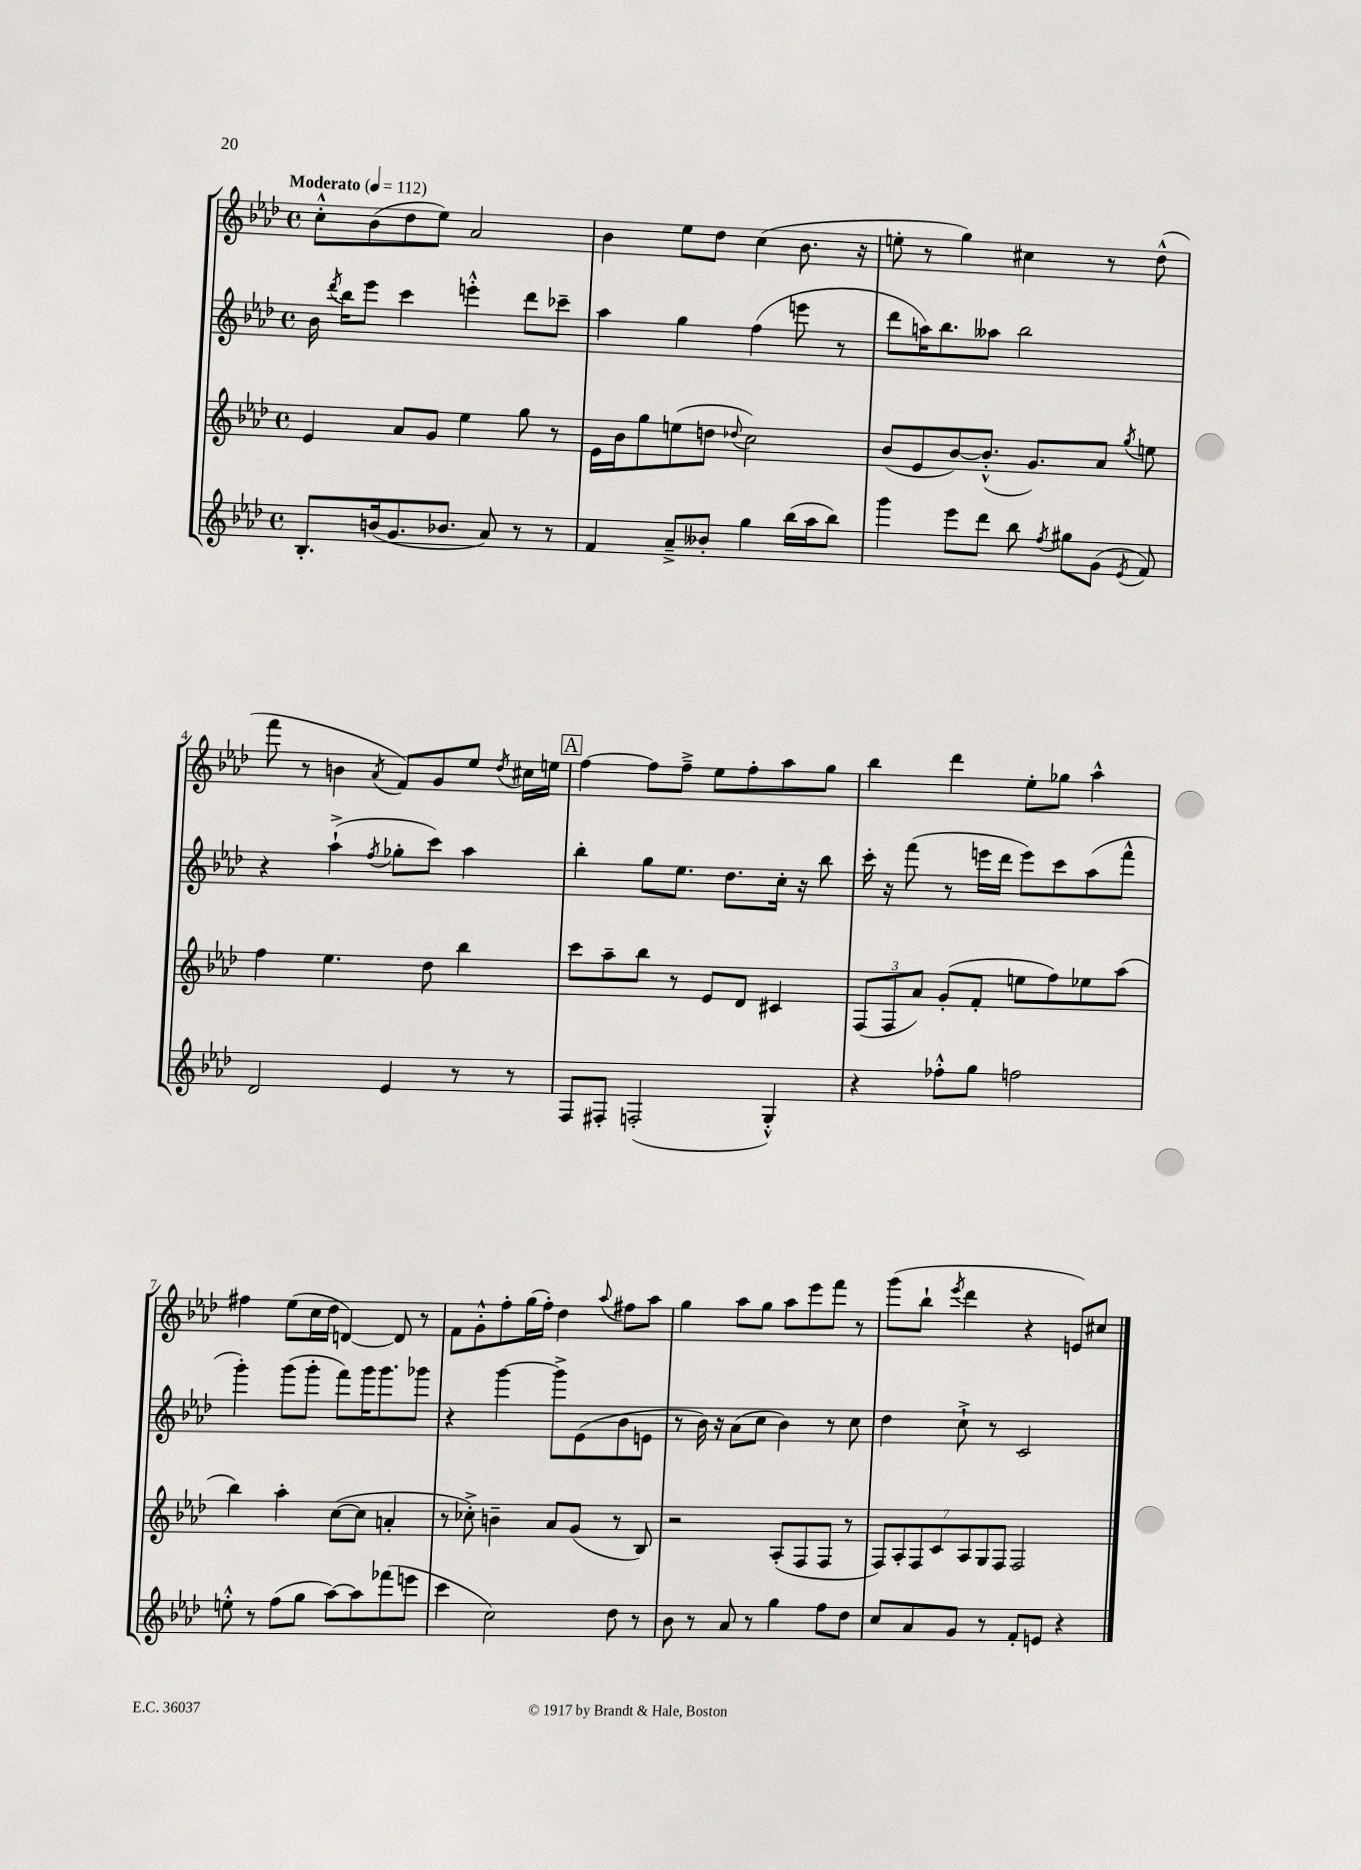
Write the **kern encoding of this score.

**kern	**kern	**kern	**kern
*staff4	*staff3	*staff2	*staff1
*clefG2	*clefG2	*clefG2	*clefG2
*k[b-e-a-d-]	*k[b-e-a-d-]	*k[b-e-a-d-]	*k[b-e-a-d-]
*M4/4	*M4/4	*M4/4	*M4/4
*met(c)	*met(c)	*met(c)	*met(c)
*MM112	*MM112	*MM112	*MM112
8.B-'	4e-	16b-	8cc'^^
.	.	8qddd-	.
.	.	16bb-	.
.	.	8eee-	(8b-
(16b	.	.	.
8.g	8a-	4ccc	8dd-
.	8g	.	8ee-)
8.b-	.	.	.
.	4ee-	4eee'^^	2a-
8a-)	.	.	.
8r	8gg	8ddd-	.
8r	8r	8ccc-~	.
=	=	=	=
4f	16e-	4aa-	4b-
.	16b-	.	.
.	8gg	.	.
8a-~^	(8ee	4gg	8ee-
8b--'	8dd	.	8dd-
.	8qqdd-	.	.
4gg	2cc)	(4ff	(4cc
(16bb-	.	8eee	8.b-
16aa-	.	.	.
8bb-)	.	8r	.
.	.	.	16r
=	=	=	=
4ggg	(8b-	8ddd-	8ee'
.	8e-	16aa)	8r
.	.	8.bb-	.
8eee-	[8b-)	.	4gg)
8ddd-	(8.b-'^^]	8aa--	.
8bb-	.	2bb-	4cc#
.	8.g)	.	.
8qff	.	.	.
8gg#	.	.	.
(8g	8a-	.	8r
8qe-	8qgg	.	.
8f)	8ee	.	(8dd-^^
=	=	=	=
2d-	4ff	4r	8fff
.	.	.	8r
.	4.ee-	(4aa-`^	4b
.	.	8qff	8qa-
4e-	.	8gg-'	8f)
.	8dd-	8ccc)	8g
8r	4bb-	4aa-	8ee-
.	.	.	8qdd-
8r	.	.	16cc#
.	.	.	16ee
=	=	=	=
8F	8ccc	4bb-'	[4ff
8F#'	8aa-~	.	.
(2F'	8bb-	8gg	8ff]
.	8r	8.ee-	8ff~^
.	8e-	.	8ee-
.	.	8.dd-	.
.	8d-	.	8ff'
4G'^^)	4c#	16cc'	8aa-
.	.	16r	.
.	.	8bb-	8gg
=	=	=	=
4r	(12F	16ccc'	4bb-
.	.	16r	.
.	12F	.	.
.	.	(8fff	.
.	12a-)	.	.
8ff-'^^	(8g'	8r	4ddd-
8gg	8f'	16eee	.
.	.	16ddd-	.
2ff	8ee	8eee)	8ee-'
.	8ff)	8ccc	8gg-
.	8ee-	(8aa-	4aa-^^
.	(8aa-	8fff^^	.
=	=	=	=
8ee'^^	4bb-)	4ggg')	4ff#
8r	.	.	.
(8ff	4aa-'	(8ggg	(8ee-
8gg	.	8ggg'	16cc
.	.	.	16dd-
[8aa-)	([8cc	8fff)	[4d)
8aa-]	8cc]	16ggg	.
.	.	8.ggg	.
(8fff-	4a'	.	8d]
8eee	.	8ggg-	8r
=	=	=	=
4ccc	8r	4r	8f
.	8cc-'^)	.	8g'^^
2cc)	4b~	[4ggg	8ff'
.	.	.	(16gg
.	.	.	16ff')
.	8a-	8ggg^]	4dd-
.	(8g	(8e-	.
.	.	.	8qqaa-
8dd-	8r	8b-	8ff#
8r	8B-)	8e	8aa-
=	=	=	=
8b-	2r	8r	4gg
8r	.	16b-)	.
.	.	16r	.
8a-	.	(8a-	8aa-
8r	.	8cc	8gg
4gg	(8A-'	4b-)	8aa-
.	8F	.	8eee-
8ff	8F	8r	8fff
8dd-	8r	8cc	8r
=	=	=	=
8cc	14F)	4dd-	(8ggg
.	14A-'	.	.
8a-	.	.	8bb-`
.	14F	.	.
.	14c	.	.
.	.	.	8qeee-
8g	.	8cc`^	4ddd-
.	14A-	.	.
.	14G	.	.
8r	.	8r	.
.	14F	.	.
8f'	2F	2c	4r
8e	.	.	.
4r	.	.	8e)
.	.	.	8cc#
==	==	==	==
*-	*-	*-	*-
